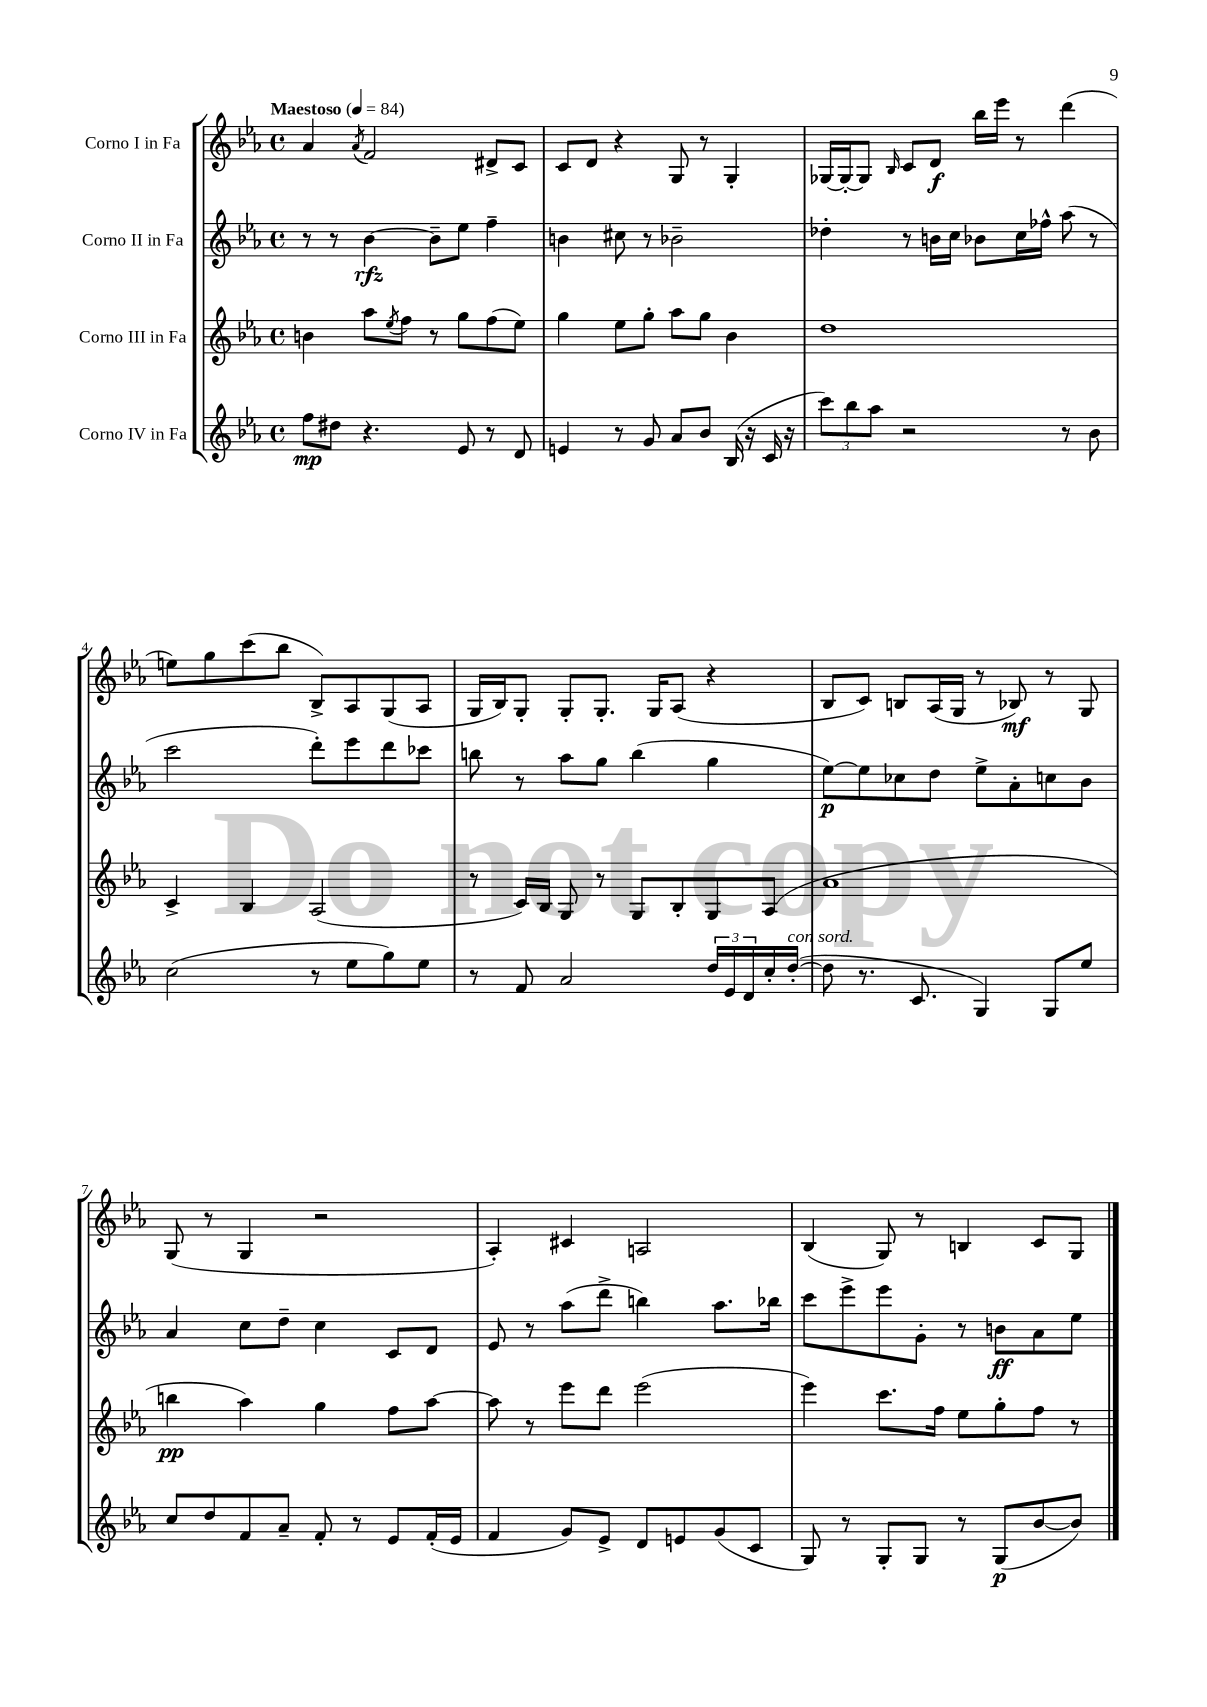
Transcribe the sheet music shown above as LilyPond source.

<<
\new StaffGroup <<
\new Staff = "s0" \with { instrumentName = "Corno I in Fa" } {
    \clef treble \key ees \major \defaultTimeSignature \time 4/4 \tempo "Maestoso" 4 = 84
    aes'4 \acciaccatura { aes'8 } f'2 dis'8-> c'8 |
    c'8 d'8 r4 g8 r8 g4-. |
    ges16~ ges16~-. ges8 \grace { bes16 } c'8 d'8\f bes''16 ees'''16 r8 d'''4( |
    e''8) g''8 c'''8( bes''8 bes8->) aes8 g8( aes8 |
    g16 bes16) g8-. g8-. g8.-. g16 aes8( r4 |
    bes8 c'8) b8 aes16( g16 r8 bes8\mf) r8 g8 |
    g8( r8 g4 r2 |
    aes4-.) cis'4 a2 |
    bes4( g8) r8 b4 c'8 g8 \bar "|." |
}
\new Staff = "s1" \with { instrumentName = "Corno II in Fa" } {
    \clef treble \key ees \major \defaultTimeSignature \time 4/4
    r8 r8 bes'4~\rfz bes'8-- ees''8 f''4-- |
    b'4 cis''8 r8 bes'2-- |
    des''4-. r8 b'16 c''16 bes'8 c''16 fes''16-^ aes''8( r8 |
    c'''2 d'''8-.) ees'''8 d'''8 ces'''8 |
    b''8 r8 aes''8 g''8 b''4( g''4 |
    ees''8~\p) ees''8 ces''8 d''8 ees''8-> aes'8-. c''8 bes'8 |
    aes'4 c''8 d''8-- c''4 c'8 d'8 |
    ees'8 r8 aes''8( d'''8-> b''4) aes''8. bes''16 |
    c'''8 ees'''8-> ees'''8 g'8-. r8 b'8\ff aes'8 ees''8 \bar "|." |
}
\new Staff = "s2" \with { instrumentName = "Corno III in Fa" } {
    \clef treble \key ees \major \defaultTimeSignature \time 4/4
    b'4 aes''8 \acciaccatura { ees''8 } f''8 r8 g''8 f''8( ees''8) |
    g''4 ees''8 g''8-. aes''8 g''8 bes'4 |
    d''1 |
    c'4-> bes4 aes2( |
    r8 c'16) bes16 g8 r8 g8 bes8-. g8 aes8( |
    aes'1 |
    b''4\pp aes''4) g''4 f''8 aes''8~ |
    aes''8 r8 ees'''8 d'''8 ees'''2( |
    ees'''4) c'''8. f''16 ees''8 g''8-. f''8 r8 \bar "|." |
}
\new Staff = "s3" \with { instrumentName = "Corno IV in Fa" } {
    \clef treble \key ees \major \defaultTimeSignature \time 4/4
    f''8\mp dis''8 r4. ees'8 r8 d'8 |
    e'4 r8 g'8 aes'8 bes'8 bes16( r16 c'16 r16 |
    \tuplet 3/2 { c'''8) bes''8 aes''8 } r2 r8 bes'8 |
    c''2( r8 ees''8 g''8) ees''8 |
    r8 f'8 aes'2 \tuplet 3/2 { d''16 ees'16 d'16 } c''16-. d''16~-.^\markup { \italic "con sord." }( |
    d''8 r8. c'8. g4) g8 ees''8 |
    c''8 d''8 f'8 aes'8-- f'8-. r8 ees'8 f'16-.( ees'16 |
    f'4 g'8) ees'8-> d'8 e'8 g'8( c'8 |
    g8) r8 g8-. g8 r8 g8\p( bes'8~ bes'8) \bar "|." |
}
>>
>>
